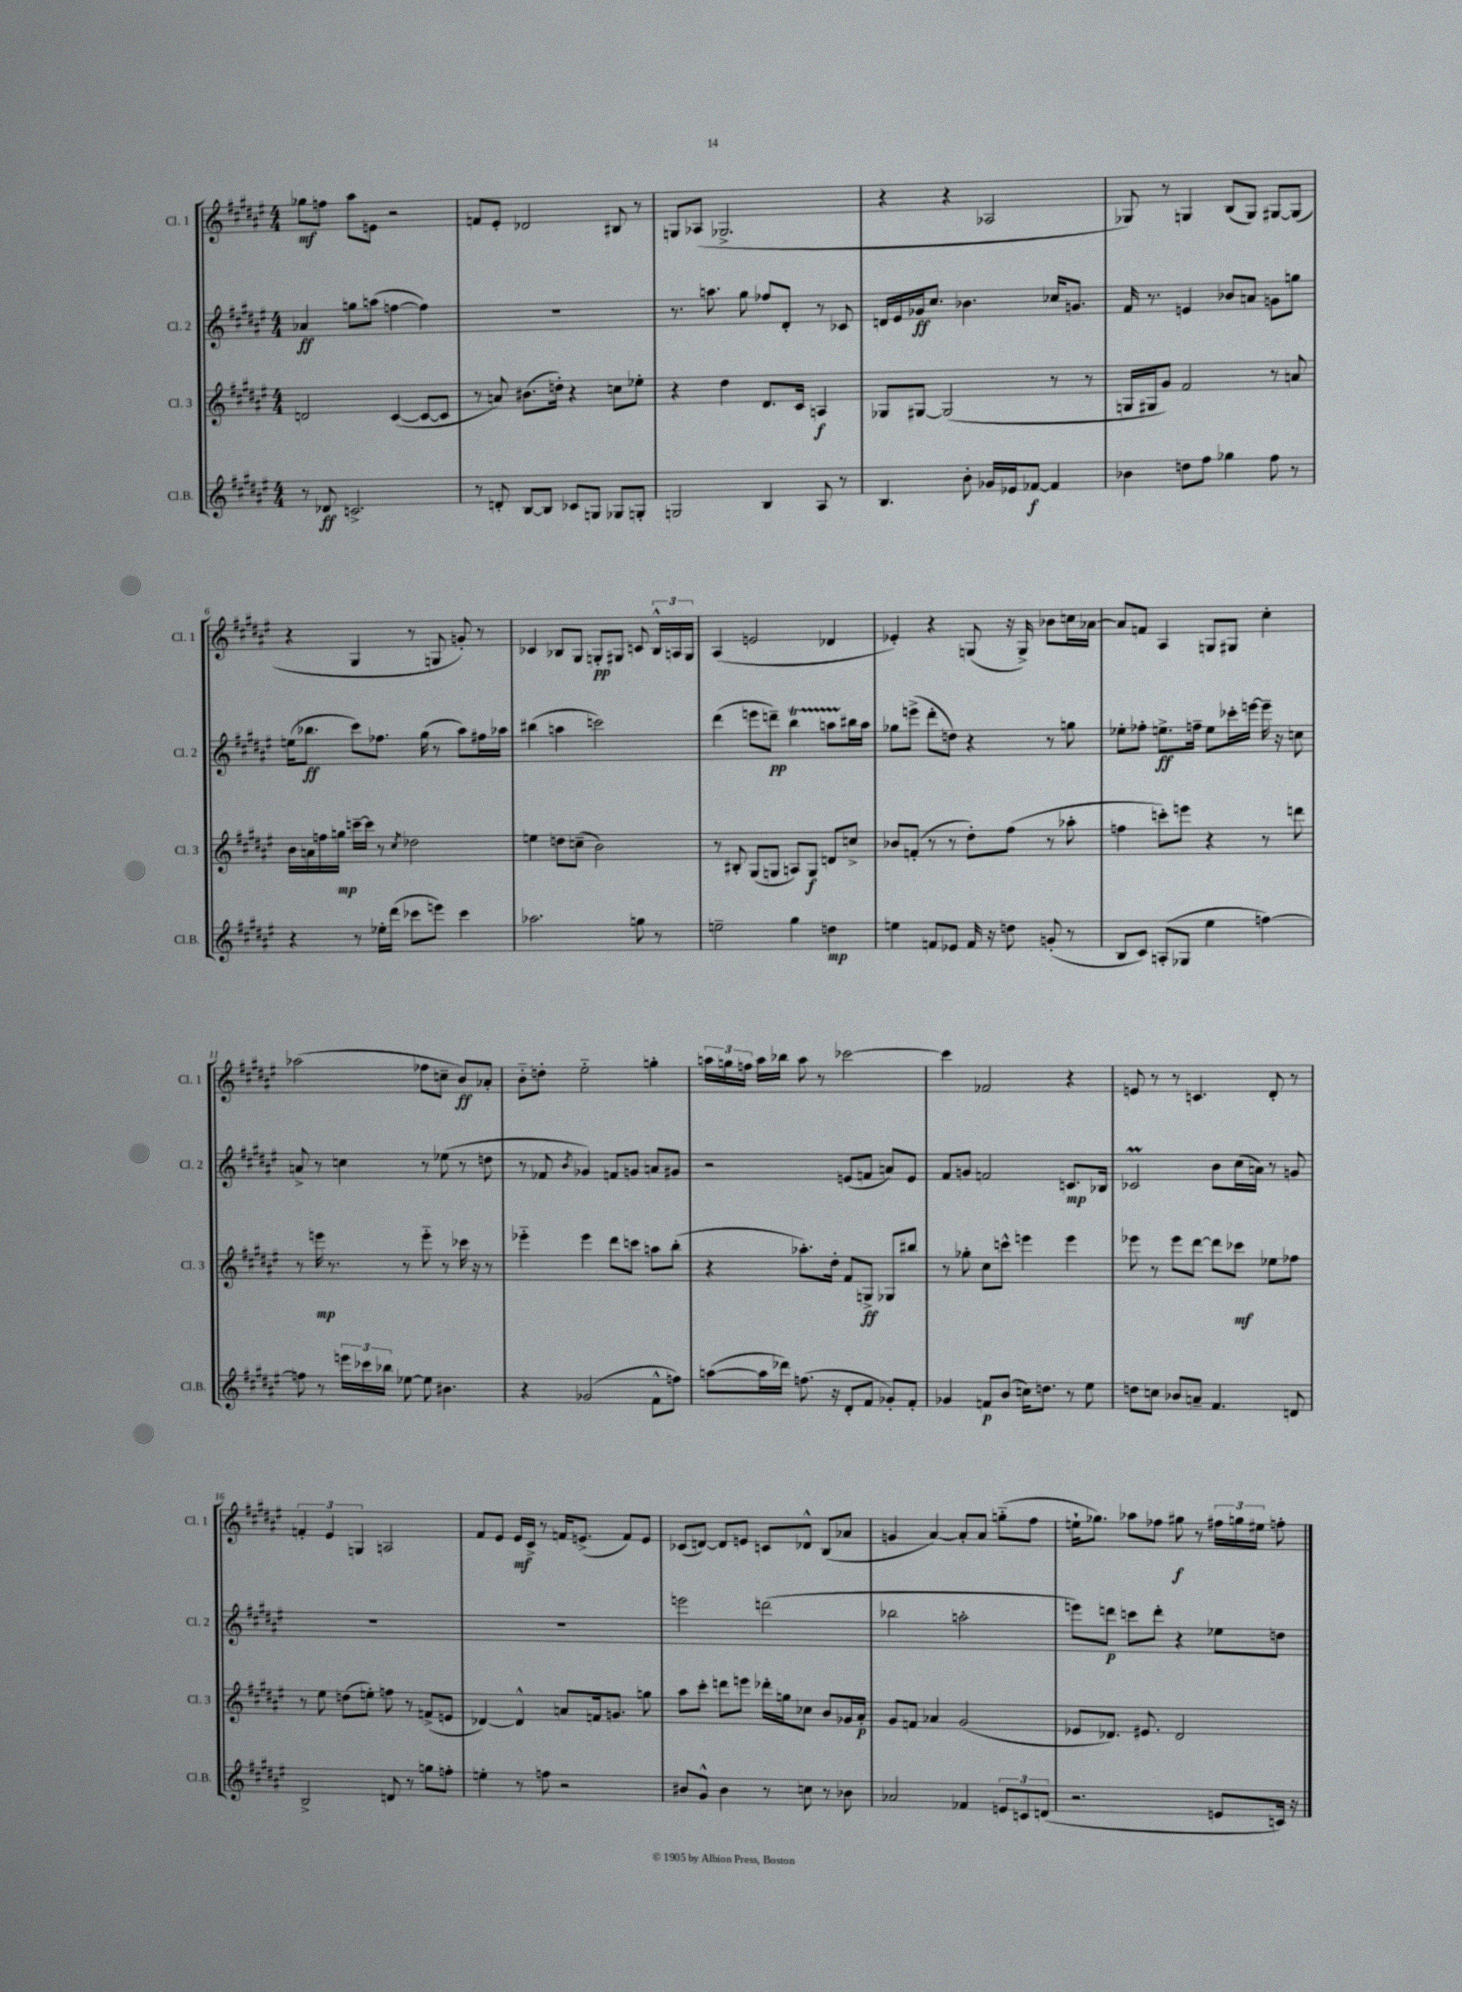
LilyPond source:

<<
\new StaffGroup <<
\new Staff = "s0" \with { instrumentName = "Cl. 1" shortInstrumentName = "Cl. 1" } {
    \clef treble \key fis \major \numericTimeSignature \time 4/4
    \autoBeamOff ges''8[\mf f''8] ais''8[ e'8] r2 |
    f'8[ eis'8]-. des'2 bis8 r8 |
    g8[ aes8]( ges2.-> |
    r4 r4 aes2 |
    ges8) r8 g4 b8[( g8]) gis8[~ gis8]( |
    r4 gis4 r8 g8 g'8-.) r8 |
    ces'4 bes8[ gis8] g8[-.\pp gis8] c'8 \tuplet 3/2 { bes16[-^ a16 gis16] } |
    ais4( e'2 des'4 |
    ees'4-.) r4 g8( r16 g16->) bes'8[ c''16 aes'16]~ |
    aes'8[ f'8] ais4 g8[ gis8] cis''4-. |
    aes''2( fes''8[ c''8]-- b'8[\ff) aes'8]-. |
    b'8[-_ d''8]-. eis''2-_ g''4-. |
    \tuplet 3/2 { a''16[ g''16 f''16] } a''16[ bes''16] a''8 r8 ces'''2~ |
    ces'''4 fes'2 r4 |
    e'8 r8 r8 c'4. dis'8-. r8 |
    \tuplet 3/2 { f'4-. eis'4 g4 } a2 |
    fis'8[ eis'8] eis'16[\mf cis'16]-> r8 f'16[ e'8.]->( f'8[) e'8] |
    ces'8[( d'8]~) d'8[ e'8] c'8[ des'8]-^ b8[( aes'8] |
    g'4 ais'4~) ais'8[-. ais'8] g''8[-_( fis''8] |
    e''16[-! ges''8.]) aes''8[ fes''8] gis''8\f r8 \tuplet 3/2 { fis''16[ g''16 eis''16] } f''8-. \bar "|." |
}
\new Staff = "s1" \with { instrumentName = "Cl. 2" shortInstrumentName = "Cl. 2" } {
    \clef treble \key fis \major \numericTimeSignature \time 4/4
    \autoBeamOff aes'4\ff g''8[ a''8]( f''4~ f''4) |
    r1 |
    r8. a''8. gis''8 fes''8[ dis'8]-. r8 ces'8 |
    d'16[ eis'16 ges'16\ff cis''8.] bes'4. ces''16[ g'8.] |
    fis'16 r8. e'4 bes'8[ a'8] g'8[ g''8] |
    e''16[( bes''8.]\ff cis'''8[) fes''8.] gis''16( r8 ais''8[) fis''16 aes''16] |
    bis''4( a''4 c'''2) |
    dis'''4( e'''8[ d'''8]--\pp) b''4\startTrillSpan a''8[ bis''16\stopTrillSpan a''16] |
    ges''8[ e'''8]->( dis'''8[-. d''8]) r4 r8 g''8 |
    ees''8[-. fes''8]-. e''8.[->\ff f''16]-- e''8[ ces'''16-. e'''16]~ e'''16-- r16 c''8 |
    a'8-> r8 c''4 r8 ees''8( r8 d''8 |
    r8 fes'8 \acciaccatura { b'8 } ges'4) f'8[ g'8] a'8[ gis'8] |
    r2 e'8[( f'8] a'8[) e'8] |
    fis'8[ g'8] f'2 c'8.[\mp bes16] |
    ces'2\prall b'8[ cis''16( a'16]) r8 g'8 |
    R1 |
    R1 |
    e'''2 d'''2( |
    bes''2 a''2-. |
    e'''8[) d'''8]\p c'''8[ d'''8]-. r4 ees''8[ d''8] \bar "|." |
}
\new Staff = "s2" \with { instrumentName = "Cl. 3" shortInstrumentName = "Cl. 3" } {
    \clef treble \key fis \major \numericTimeSignature \time 4/4
    \autoBeamOff d'2 cis'4~( cis'8[~ cis'8] |
    r8 a'8) bis'8.[( d''16]-.) r4 c''8[ ees''8]-. |
    r4 dis''4 dis'8.[ cis'16] a4\f |
    ges8[ gis8]~ gis2( r8 r8 |
    g16[ gis16 gis'8]) fis'2 r8 a'8 |
    b'16[ a'16 f''16 g''16]\mp c'''16[~-- c'''16] r8 \acciaccatura { cis''8 } des''2 |
    e''4 d''8[ c''8]--( b'2) |
    r8 bis8-. gis8[( g8] a8[) g8]\f d'8[ c''8]-> |
    bes'8[ f'8]-.( r8 r8 dis''8[-.) fis''8]( r8 aes''8-. |
    f''4 c'''8[-.) e'''8] r4 r8 d'''8 |
    r8 e'''16\mp r8. r8 e'''8-_ r8 ces'''16 r16 r8 |
    ees'''4-_ ees'''4 dis'''8[ c'''8] a''8[ b''8]-.( |
    r4 aes''8.[-.) dis''16]-. fis'8[ g8]->\ff ges8[ bis''8] |
    r8 ges''8-. cis''8[ c'''8]-^ e'''4 e'''4 |
    ees'''8 r8 ees'''8[ dis'''8]~ dis'''8[ ces'''8]\mf ees''8[ fes''8] |
    r8 eis''8 d''8[( e''8]-.) f''8 r8 f'8[->( e'8] |
    des'4~) des'4-^ a'8[ f'16 g'8.] g''8 |
    ais''8[ cis'''8]-. d'''8[ e'''8] des'''16[-. g''16 ces''8] b'8[ ges'16 ais'16]-.\p |
    gis'8[ f'8] aes'4 gis'2( |
    ees'8[ des'8.]) eis'8. des'2 \bar "|." |
}
\new Staff = "s3" \with { instrumentName = "Cl.B." shortInstrumentName = "Cl.B." } {
    \clef treble \key fis \major \numericTimeSignature \time 4/4
    \autoBeamOff r8 des'8\ff c'2.-> |
    r8 d'8-. b8[~ b8] ces'8[ g8] ges8[ g8]-. |
    g2 b4 ais8 r8 |
    b4. b'8-. ges'16[ ees'16 fes'8]~\f fes'4 |
    bes'4 d''8[ fis''8] ges''4 fis''8 r8 |
    r4 r8 ees''16[-. dis'''16]( ces'''8[ e'''8]) ces'''4 |
    aes''2. g''8 r8 |
    e''2-- gis''4 d''4\mp |
    e''4 f'8[ ees'8] f'16 r16 d''8 g'8-.( r8 |
    b8[ cis'8]) a8[-.( ges8] eis''4 f''4~) |
    f''8 r8 \tuplet 3/2 { e'''16[ ces'''16 bes''16] } ees''8~ ees''8 bis'4. |
    r4 ges'2( fis'8[-^ f''8]) |
    a''8[~( a''16 des'''16]) f''8.( r16 dis'8[-. fis'8] ges'8[-.) fis'8]-. |
    ges'4 f'8[\p b'8]( c''16[) d''8.] r8 eis''8 |
    d''8[ c''8] bes'8[ a'8]-- fis'4. d'8 |
    b2-> d'8 r8 g''8[ f''8]-. |
    e''4-. r8 f''8 r2 |
    bis'8[ gis'8]-^ bis'4 r8 c''8 r8 bes'8 |
    aes'2 fes'4 \tuplet 3/2 { e'8[ c'8 d'8]( } |
    r2. e'8[ c'16]) r16 \bar "|." |
}
>>
>>
